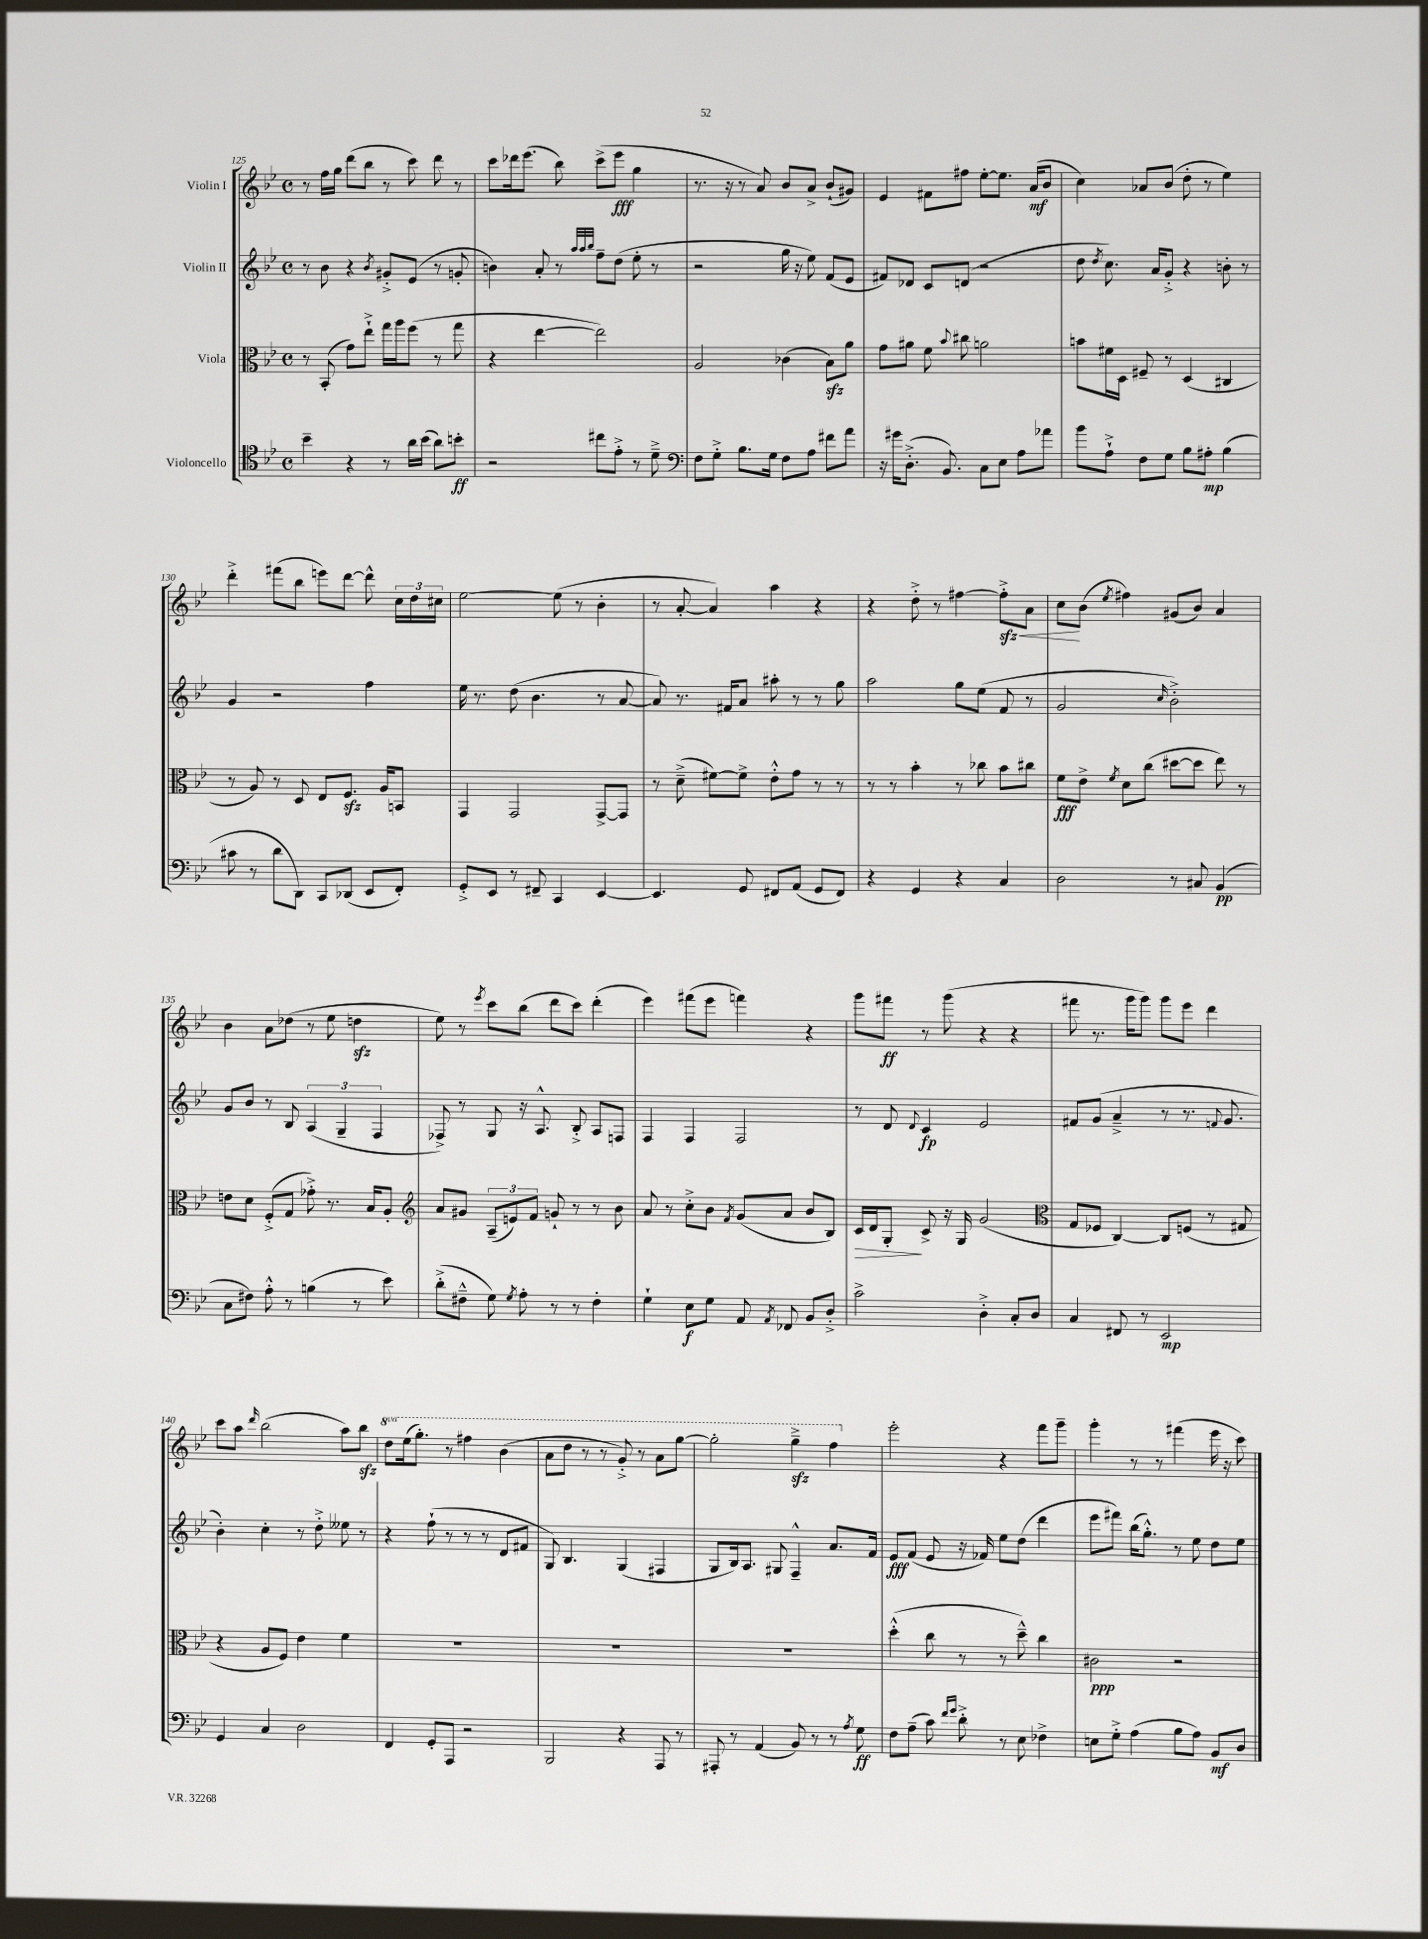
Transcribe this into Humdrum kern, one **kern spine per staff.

**kern	**dynam	**kern	**dynam	**kern	**dynam	**kern	**dynam
*part4	*part4	*part3	*part3	*part2	*part2	*part1	*part1
*staff4	*staff4	*staff3	*staff3	*staff2	*staff2	*staff1	*staff1
*I"Violoncello	*	*I"Viola	*	*I"Violin II	*	*I"Violin I	*
*clefC4	*	*clefC3	*	*clefG2	*	*clefG2	*
*k[b-e-]	*	*k[b-e-]	*	*k[b-e-]	*	*k[b-e-]	*
*M4/4	*	*M4/4	*	*M4/4	*	*M4/4	*
*met(c)	*	*met(c)	*	*met(c)	*	*met(c)	*
=125	=125	=125	=125	=125	=125	=125	=125
4b-~\	.	8r	.	8r	.	8r	.
.	.	(8BB-'/	.	8b-\	.	16ff\LL	.
.	.	.	.	.	.	16gg\JJ	.
4r	.	8g\L)	.	4r	.	(8ddd\L	.
.	.	8ee-`^\J	.	.	.	8bb-\J	.
.	.	.	.	8qb-/	.	.	.
8r	.	16gg\LL	.	8g#X'^/L	.	8r	.
.	.	16aa\J	.	.	.	.	.
16a\LL	.	(8ff\J	.	(8e-/J	.	8ccc\)	.
(16b-\JJ	.	.	.	.	.	.	.
8a\L)	.	8r	.	8r	.	8ddd\	.
8bn'\J	ff	8gg\	.	8gn'/	.	8r	.
=126	=126	=126	=126	=126	=126	=126	=126
2r	.	4r	.	4bn\)	.	8ccc\L	.
.	.	.	.	.	.	16ddd-X\k	.
.	.	.	.	.	.	(8.eee-\J	.
.	.	[4ee-\	.	8a'/	.	.	.
.	.	.	.	8r	.	8bb-\)	.
.	.	.	.	32qqaa/LLL	.	.	.
.	.	.	.	32qqaa/	.	.	.
.	.	.	.	32qqbb-/JJJ	.	.	.
8cc#X\L	.	2ee-\])	.	8ff~\L	.	(8ccc^\L	.
8e-'^\J	.	.	.	(8dd\J	.	8eee-\J	fff
8r	.	.	.	8ee-'\	.	4gg\	.
8d~^\	.	.	.	8r	.	.	.
=127	=127	=127	=127	=127	=127	=127	=127
*clefF4	*	*	*	*	*	*	*
8F\L	.	2A/	.	2r	.	8.r	.
8G'^\J	.	.	.	.	.	.	.
.	.	.	.	.	.	16r	.
8.B-\L	.	.	.	.	.	8r	.
.	.	.	.	.	.	8a/)	.
16G\Jk	.	.	.	.	.	.	.
8F\L	.	(4c-X\	.	16gg\	.	8b-/L	.
.	.	.	.	16r	.	.	.
8A\J	.	.	.	8ee-\)	.	8a^/J	.
8f#X\L	.	8B-zz\L)	.	(8f/L	.	(8b-`/L	.
8a\J	.	8a\J	.	8e-/J	.	8g#X/J)	.
=128	=128	=128	=128	=128	=128	=128	=128
16r	.	8g\L	.	8f#X/L)	.	4e-/	.
16g#X\KL	.	.	.	.	.	.	.
(8.D'^\J	.	8a#X\J	.	8d-X/J	.	.	.
.	.	8f\	.	8c/L	.	8f#X\L	.
8.BB-/)	.	.	.	.	.	.	.
.	.	8qqb-/	.	.	.	.	.
.	.	8cc#X\	.	(8dn/J	.	8ff#X\J	.
8C\L	.	2an\	.	2r	.	[8ee-'\L	.
8E-\J	.	.	.	.	.	8.ee-\J]	.
8A\L	.	.	.	.	.	.	.
.	.	.	.	.	.	(16a/KL	mf
8a-X\J	.	.	.	.	.	8b-/J	.
=129	=129	=129	=129	=129	=129	=129	=129
8b-\L	.	8bn\L	.	8dd\	.	4cc\)	.
.	.	.	.	8qdd/	.	.	.
8A`^\J	.	16f#X\L	.	8.cc\)	.	.	.
.	.	16D\JJ	.	.	.	.	.
8F\L	.	8F#X~/	.	.	.	8a-X/L	.
.	.	.	.	16a/KL	.	.	.
8G\J	.	8r	.	8g'^/J	.	(8b-/J	.
8B-\L	.	(4D/	.	4r	.	8dd'\	.
8A#X'\J	mp	.	.	.	.	8r	.
(4B-\	.	4C#X/	.	8bn'\	.	4ee-\)	.
.	.	.	.	8r	.	.	.
!!LO:LB:g=z
=130	=130	=130	=130	=130	=130	=130	=130
8c#X\	.	8r	.	4g/	.	4ddd'^\	.
8r	.	8A/)	.	.	.	.	.
8d\L	.	8r	.	2r	.	(8fff#X\L	.
8DD\J)	.	8D/	.	.	.	8bb-\J	.
8CC/L	.	8E-/L	.	.	.	8eeen\L)	.
(8DD-X/J	.	8.Fzz/J	.	.	.	[8ddd\J	.
8EE-/L	.	.	.	4ff\	.	8ddd^^\]	.
.	.	16A/KL	.	.	.	.	.
8FF'/J)	.	8BBn/J	.	.	.	24cc\LL	.
.	.	.	.	.	.	24dd\	.
.	.	.	.	.	.	24cc#X\JJ	.
=131	=131	=131	=131	=131	=131	=131	=131
8GG'^/L	.	4GG/	.	16ee-\	.	[2ee-\	.
.	.	.	.	8.r	.	.	.
8EE-/J	.	.	.	.	.	.	.
8r	.	2GG/	.	(8dd\	.	.	.
8FF#X~/	.	.	.	4.b-\	.	.	.
4CC/	.	.	.	.	.	(8ee-\]	.
.	.	.	.	.	.	8r	.
[4EE-/	.	[8GG^/L	.	8r	.	4b-'\	.
.	.	8GG/J]	.	[8a/	.	.	.
=132	=132	=132	=132	=132	=132	=132	=132
4.EE-/]	.	8r	.	8a/])	.	8r	.
.	.	(8d~^\	.	8.r	.	[8a'/	.
.	.	[8f#X\L)	.	.	.	4a/])	.
.	.	.	.	16f#X/KL	.	.	.
8GG/	.	8f#^\J]	.	8a/J	.	.	.
8FF#X/L	.	8e-'^^\L	.	8aa#X'\	.	4aa\	.
(8AA/J	.	8g\J	.	8r	.	.	.
8GG/L	.	8r	.	8r	.	4r	.
8FF#/J)	.	8r	.	8gg\	.	.	.
=133	=133	=133	=133	=133	=133	=133	=133
4r	.	8r	.	2aa\	.	4r	.
.	.	8r	.	.	.	.	.
4GG/	.	4b-'\	.	.	.	8dd'^\	.
.	.	.	.	.	.	8r	.
4r	.	8r	.	8gg\L	.	[4ff#X\	.
.	.	8cc-X\	.	(8ee-\J	.	.	.
!	!	!	!	!	!	!	!LO:HP:b
4C/	.	8b-\L	.	8f/	.	8ff#zz'^\L]	<
.	.	8cc#X\J	.	8r	.	8a\J	.
=134	=134	=134	=134	=134	=134	=134	=134
2D\	.	8f\L	fff	2g/	.	8cc\L	.
.	.	8e-^\J	.	.	.	(8b-\J	[
.	.	8qf/	.	.	.	8qee-/	.
.	.	8d\L	.	.	.	4ff#X\)	.
.	.	(8cc\J	.	.	.	.	.
.	.	.	.	16qqcc/	.	.	.
8r	.	[8dd#X\L	.	2b-'^\)	.	(8g#X/L	.
8C#X/	.	8dd#\J]	.	.	.	8b-/J)	.
(4BB-/	pp	8ee-\)	.	.	.	4a/	.
.	.	8r	.	.	.	.	.
!!LO:LB:g=z
=135	=135	=135	=135	=135	=135	=135	=135
8C\L	.	8en\L	.	8g/L	.	4b-\	.
8F#X\J)	.	8d\J	.	8b-/J	.	.	.
8A'^^\	.	(8F'^/L	.	8r	.	8a\L	.
8r	.	8G/J	.	8B-/	.	(8dd-X\J	.
(4Bn\	.	8g-X'^\)	.	(6A/	.	8r	.
.	.	8.r	.	.	.	8ee-\	.
.	.	.	.	6G~/	.	.	.
8r	.	.	.	.	.	4ddnzz\	.
.	.	16B-/KL	.	.	.	.	.
.	.	.	.	6F/	.	.	.
8e-\)	.	8A'/J	.	.	.	.	.
=136	=136	=136	=136	=136	=136	=136	=136
*	*	*clefG2	*	*	*	*	*
(8d'^\L	.	8a/L	.	8F-X^/)	.	8ee-\)	.
8F#X~^^\J	.	8g#X/J	.	8r	.	8r	.
.	.	.	.	.	.	8qeee-/	.
8G\)	.	(12A~/L	.	8G/	.	8ccc\L	.
.	.	12en/)	.	.	.	.	.
8qG/	.	.	.	.	.	.	.
8A'\	.	.	.	16r	.	(8bb-\J	.
.	.	12f/J	.	.	.	.	.
.	.	.	.	8.A^^/	.	.	.
8r	.	8gn`/	.	.	.	8ddd\L	.
8r	.	8r	.	8B-'^/	.	8ccc\J)	.
4F#'\	.	8r	.	8A/L	.	(4ddd'\	.
.	.	8b-\	.	8Fn/J	.	.	.
=137	=137	=137	=137	=137	=137	=137	=137
4G`\	.	8a/	.	4F/	.	4eee-\)	.
.	.	8r	.	.	.	.	.
8E-\L	f	8cc'^\L	.	4F/	.	(8fff#X\L	.
8G\J	.	8b-\J	.	.	.	8eee-\J	.
.	.	8qf/	.	.	.	.	.
8AA/	.	(8g/L	.	2F/	.	4fffn\)	.
8qAA/	.	.	.	.	.	.	.
8FF-X/	.	8a/J	.	.	.	.	.
8BB-/L	.	8b-/L	.	.	.	4r	.
8D'^/J	.	8B-/J)	.	.	.	.	.
=138	=138	=138	=138	=138	=138	=138	=138
!	!	!	!LO:HP:b	!	!	!	!
2c^\	.	16c/LL	>	8r	.	8ggg\L	.
.	.	16d/J	.	.	.	.	.
.	.	8G'/J	.	8d/	.	8fff#X\J	ff
.	.	.	.	8qqd/	.	.	.
.	.	8c^/	]	4c/	fp	8r	.
.	.	16r	.	.	.	(8ggg\	.
.	.	16G/	.	.	.	.	.
4D'^\	.	(2g/	.	2e-/	.	4r	.
8C'/L	.	.	.	.	.	4r	.
8D/J	.	.	.	.	.	.	.
=139	=139	=139	=139	=139	=139	=139	=139
*	*	*clefC3	*	*	*	*	*
4C/	.	8G/L	.	8f#X/L	.	8fff#X\	.
.	.	8F-X/J	.	(8g/J	.	8.r	.
8FF#X/	.	[4C/)	.	4a~^/	.	.	.
.	.	.	.	.	.	16ggg\KL	.
8r	.	.	.	.	.	8ggg\J)	.
2EE-/	mp	8C/L]	.	8r	.	8ggg\L	.
.	.	(8Fn/J	.	8.r	.	8eee-\J	.
.	.	8r	.	.	.	4ddd\	.
.	.	.	.	8qqfn/	.	.	.
.	.	.	.	8.g/	.	.	.
.	.	8G#X/	.	.	.	.	.
!!LO:LB:g=z
=140	=140	=140	=140	=140	=140	=140	=140
4GG/	.	4r	.	4b-'\)	.	8ccc\L	.
.	.	.	.	.	.	8aa\J	.
.	.	.	.	.	.	16qqddd/	.
4C/	.	8A/L	.	4cc'\	.	(2bb-\	.
.	.	8F/J)	.	.	.	.	.
2D\	.	4e-\	.	8r	.	.	.
.	.	.	.	8dd'^\	.	.	.
.	.	4f\	.	8ee--X\	.	8aa\L)	.
.	.	.	.	8r	.	8bb-zz\J	.
=141	=141	=141	=141	=141	=141	=141	=141
*	*	*	*	*	*	*8va	*
4FF/	.	1r	.	4r	.	8ddd\L	.
.	.	.	.	.	.	(16eee-\k	.
.	.	.	.	.	.	8.ggg'\J)	.
8GG'/L	.	.	.	(8ff`\	.	.	.
8AAA/J	.	.	.	8r	.	8r	.
2r	.	.	.	8r	.	4fff#X\	.
.	.	.	.	8r	.	.	.
.	.	.	.	8d/L	.	(4bb-\	.
.	.	.	.	8f#X/J	.	.	.
=142	=142	=142	=142	=142	=142	=142	=142
2BBB-/	.	1r	.	8G/)	.	8aa\L	.
.	.	.	.	4.B-/	.	8ddd\J	.
.	.	.	.	.	.	8r	.
.	.	.	.	.	.	8r	.
4r	.	.	.	(4G/	.	8gg'^/)	.
.	.	.	.	.	.	8r	.
8AAA/	.	.	.	4F#X/	.	8aa\L	.
8r	.	.	.	.	.	[8ggg\J	.
=143	=143	=143	=143	=143	=143	=143	=143
8AAA#X'/	.	1r	.	8G/L	.	2ggg'\]	.
8r	.	.	.	16B-/k)	.	.	.
.	.	.	.	8.A/J	.	.	.
(4AA/	.	.	.	.	.	.	.
.	.	.	.	8G#X/	.	.	.
8BB-/)	.	.	.	4F~^^/	.	4gggzz~^\	.
8r	.	.	.	.	.	.	.
8r	.	.	.	8.a/L	.	4fff\	.
8qA/	.	.	.	.	.	.	.
8G\	ff	.	.	.	.	.	.
.	.	.	.	16f/Jk	.	.	.
=144	=144	=144	=144	=144	=144	=144	=144
*	*	*	*	*	*	*X8va	*
8F\L	.	(4dd'^^\	.	8e-/L	fff	2eee-'\	.
(8A~\J	.	.	.	(8f/J	.	.	.
8c\)	.	8cc\	.	8e-/	.	.	.
16qqf/LL	.	.	.	.	.	.	.
16qqg/JJ	.	.	.	.	.	.	.
8d'^\	.	8r	.	16r	.	.	.
.	.	.	.	16f-X/)	.	.	.
8r	.	8r	.	8ee-\L	.	4r	.
8E-\	.	8dd~^^\)	.	(8dd\J	.	.	.
4F-X^\	.	4cc\	.	4ddd\	.	8fff\L	.
.	.	.	.	.	.	8ggg~\J	.
=145	=145	=145	=145	=145	=145	=145	=145
8En\L	.	2c#X\	ppp	8eee-\L	.	4ggg'\	.
8G'^\J	.	.	.	8fff#X\J)	.	.	.
(4A\	.	.	.	(16bb-\KL	.	8r	.
.	.	.	.	8.gg'^^\J)	.	.	.
.	.	.	.	.	.	8r	.
8B-\L	.	2r	.	8r	.	(4fff#X\	.
8A\J)	.	.	.	8ee-\	.	.	.
8BB-/L	mf	.	.	8dd\L	.	16eee-\	.
.	.	.	.	.	.	16r	.
8D/J	.	.	.	8ee-\J	.	8ccc\)	.
==	==	==	==	==	==	==	==
*-	*-	*-	*-	*-	*-	*-	*-
